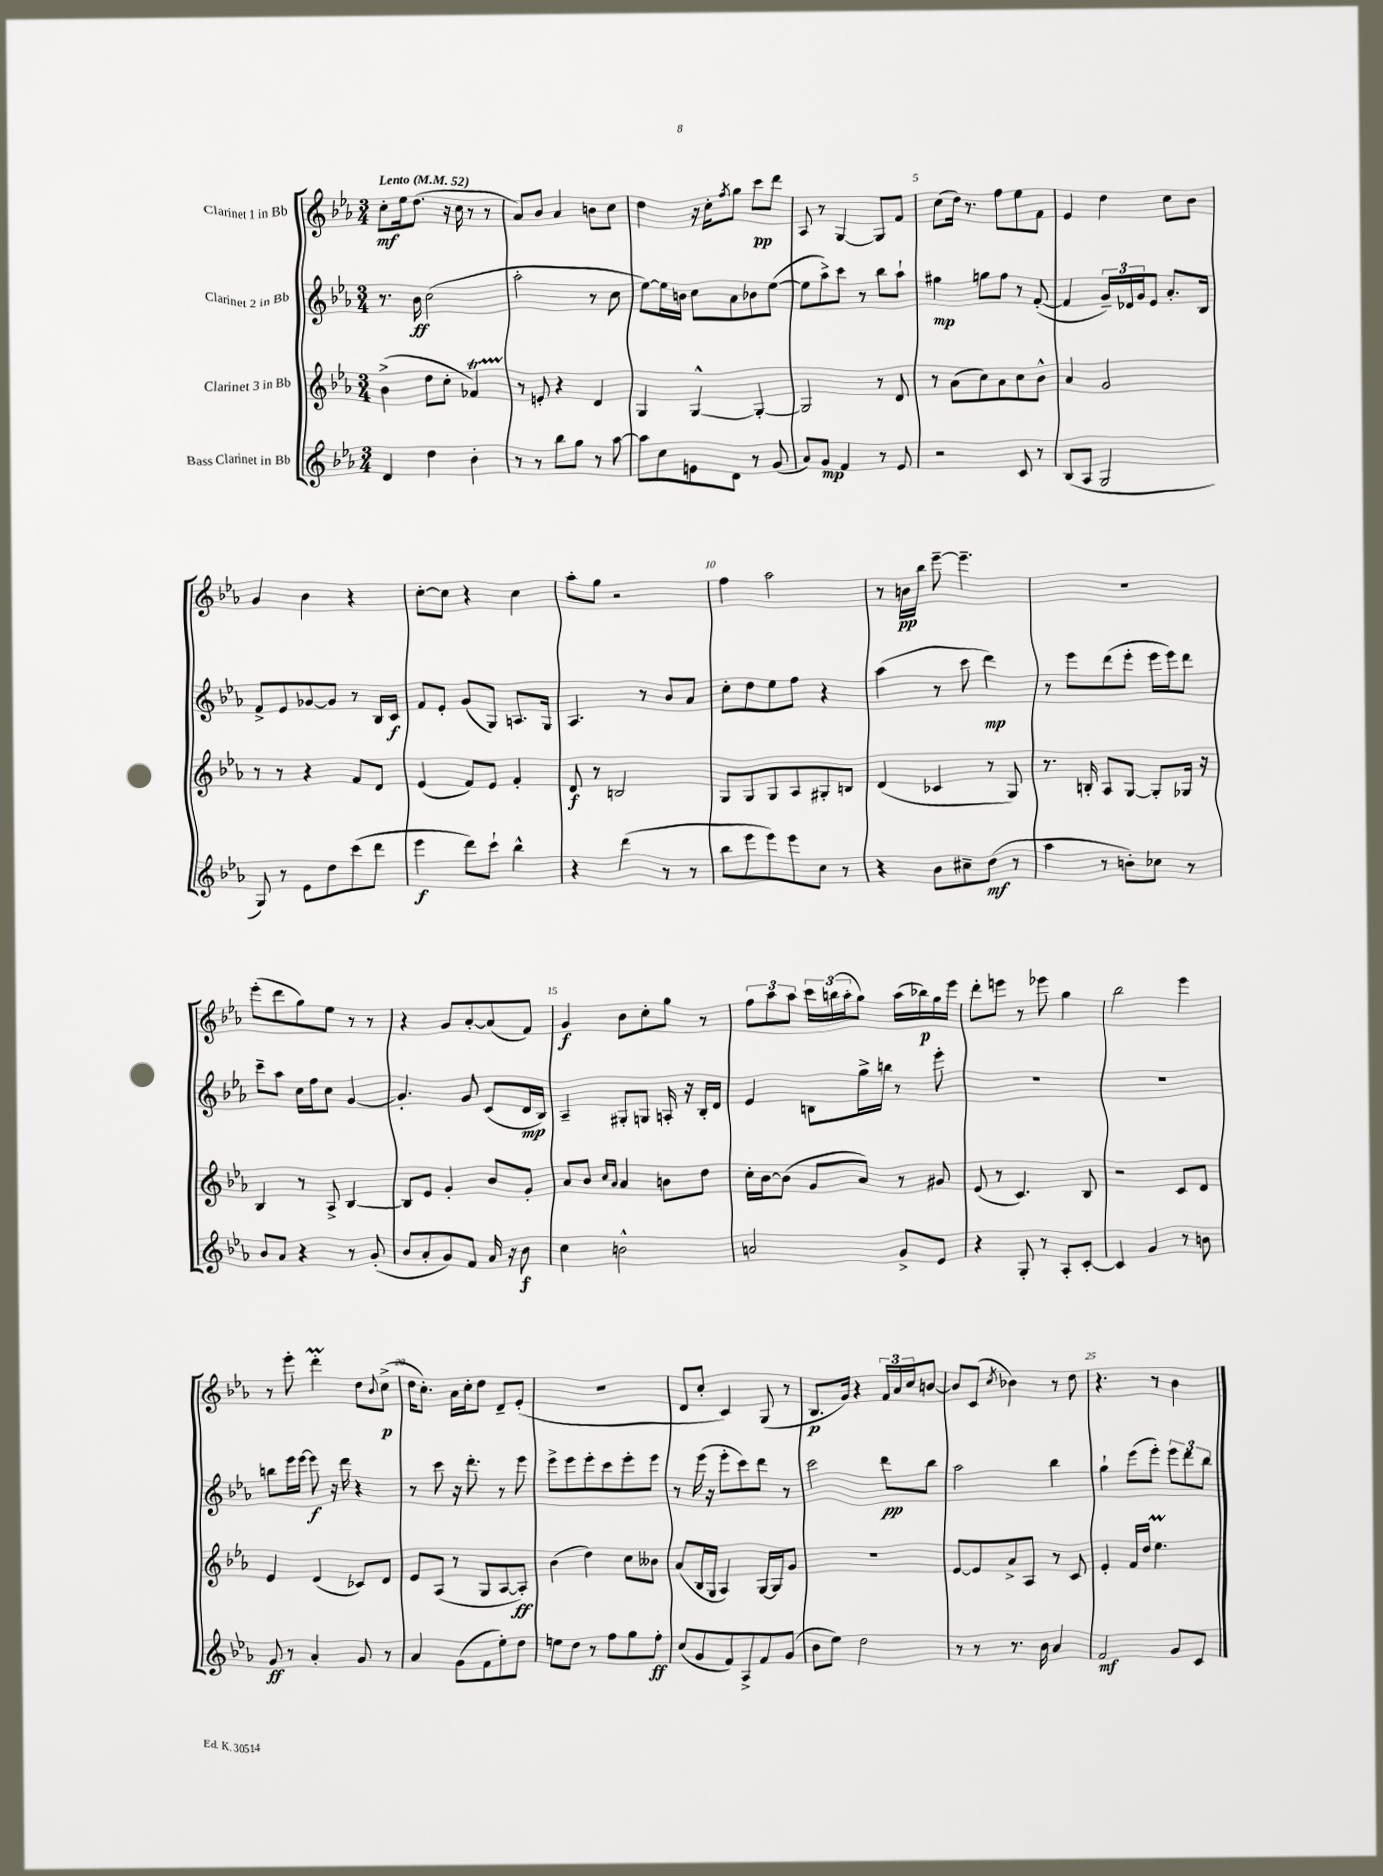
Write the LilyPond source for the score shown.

<<
\new StaffGroup <<
\new Staff = "s0" \with { instrumentName = "Clarinet 1 in Bb" } {
    \clef treble \key ees \major \numericTimeSignature \time 3/4 \tempo "Lento" 4 = 52
    c''8-.\mf ees''16 d''8.( r16 c''16 r8 r8 |
    aes'8) bes'8 aes'4 b'8 c''8 |
    d''4 r16 c''16-. \acciaccatura { f''8 } g''8 c'''8\pp d'''8 |
    aes8 r8 g4~ g8 f'8 |
    c''8( d''16) r8. f''8 ees''8 f'8 |
    ees'4 d''4 c''8 bes'8 |
    g'4 bes'4 r4 |
    c''8~-. c''8 r4 c''4 |
    aes''8-. g''8 r2 |
    f''4 aes''2 |
    r8 b'16\pp bes''16 ees'''8~-- ees'''4.-- |
    R2. |
    ees'''8-.( d'''8 g''8) ees''8 r8 r8 |
    r4 g'8 aes'8~-. aes'8( f'8) |
    g'4\f bes'8 c''8-. g''8 r8 |
    \tuplet 3/2 { f''8 aes''8 aes''8 } \tuplet 3/2 { c'''16 b''16( aes''16-. } g''8) aes''16( bes''16\p) g''16 ees'''16 |
    d'''8-. e'''8 r8 ees'''8 g''4 |
    bes''2 ees'''4 |
    r8 ees'''8-. d'''4-.\prall d''8 \appoggiatura { bes'8 } c''8->\p( |
    d''16 c''8.-.) aes'16 c''16-. d''8 d'8-- ees'8-.( |
    R2. |
    d'8 c''8-. c'4) g8( r8 |
    bes8.\p g'16) r4 \tuplet 3/2 { f'16 aes'16 c''16 } b'8~ |
    b'8 c'8( \acciaccatura { c''8 } bes'4) r8 d''8 |
    r4. r8 bes'4 \bar "|." |
}
\new Staff = "s1" \with { instrumentName = "Clarinet 2 in Bb" } {
    \clef treble \key ees \major \numericTimeSignature \time 3/4
    r8. bes'16\ff c''2( |
    aes''2-. r8 c''8 |
    ees''8~) ees''16 b'16 c''8 aes'8 bes'8 ees''8~( |
    ees''8 aes''8->) c'''8 r8 bes''8 aes''8-! |
    gis''4\mp g''8 f''8 r8 f'8~-.( |
    f'4 \tuplet 3/2 { g'16--) des'16 g'16 } ees'8 aes'8.-. bes16 |
    f'8-> ees'8 ges'8~ ges'8 r8 bes16 c'16\f |
    f'8 ees'8-. g'8( g8) a8. g16 |
    aes4. r8 bes'8 aes'8 |
    c''8-. d''8 ees''8 f''8 r4 |
    aes''4( r8 c'''8 d'''4\mp) |
    r8 ees'''8 d'''8( ees'''8-. ees'''16 ees'''16) d'''8 |
    c'''8-- aes''8 c''16 f''16 c''8 g'4~ |
    g'4.-. g'8 c'8( d'16\mp bes16) |
    aes4-- gis8-. g8 a16-. r16 bes16-. d'16 |
    ees'4 b8 g''16-> b''16 r8 ees'''8-. |
    R2. |
    R2. |
    b''8 ees'''16 ees'''16~ ees'''8\f r16 d'''16 r4 |
    r8 c'''8 r16 d'''8.-. r8 ees'''8 |
    ees'''8-> ees'''8 ees'''8-. c'''8 ees'''8-. ees'''8 |
    r8 ees'''16( r16 ees'''8-. c'''8) d'''8 r8 |
    c'''2 d'''8\pp bes''8 |
    aes''2 bes''4 |
    g''4-! ees'''8( ees'''8-.) \tuplet 3/2 { ees'''8 d'''8 bes''8 } \bar "|." |
}
\new Staff = "s2" \with { instrumentName = "Clarinet 3 in Bb" } {
    \clef treble \key ees \major \numericTimeSignature \time 3/4
    bes'4->( d''8 c''8-. fes'4\startTrillSpan) |
    r8\stopTrillSpan e'8-. r4 d'4 |
    g4 g4~-^ g4~-. |
    g2 r8 d'8 |
    r8 aes'8( c''8) aes'8 c''8 bes'8-^ |
    aes'4 g'2 |
    r8 r8 r4 f'8 d'8 |
    ees'4( f'8) ees'8 f'4-. |
    d'8\f r8 b2 |
    g8 g8 g8 aes8 gis8-. b8 |
    d'4( ces'4 r8 g8) |
    r8. b16-. aes8 g8~ g8-. ges16 r16 |
    bes4 r8 aes8-> bes4~ |
    bes8 ees'8 g'4-. bes'8 g'8-. |
    aes'8 bes'8 \grace { c''16 aes'16 } aes'4 b'8 d''8 |
    c''16-. bes'16~ bes'8( g'8 aes'8) r8 gis'8 |
    ees'8( r8 c'4.) bes8 |
    r2 c'8 d'8 |
    ees'4 d'4( ces'8) d'8 |
    ees'8 aes8( r8 g8 aes8~ aes8-.\ff) |
    bes'4( d''4) c''8 beses'8 |
    aes'8( bes16 g16 aes4) g16~ g16 g'8 |
    R2. |
    ees'8~ ees'8 aes'8-> aes8 r8 c'8 |
    ees'4-. f'16 d''16 ees''4.\prall \bar "|." |
}
\new Staff = "s3" \with { instrumentName = "Bass Clarinet in Bb" } {
    \clef treble \key ees \major \numericTimeSignature \time 3/4
    d'4 d''4 bes'4-. |
    r8 r8 bes''8 g''8 r8 aes''8~ |
    aes''8 c''8 e'8 d'8 r8 g'8( |
    aes'8) g'8\mp f'4 r8 ees'8 |
    r2 c'8 r8 |
    bes8( aes8 g2 |
    g8) r8 ees'8 d''8 c'''8( d'''8 |
    ees'''4\f d'''8) c'''8-! bes''4-^ |
    r4 d'''4( r8 r8 |
    bes''8 ees'''8 ees'''8) ees'''8 c''8 r8 |
    r4 bes'8 cis''8-- d''8\mf( r8 |
    aes''4 r8 b'8-.) ces''8 r8 |
    bes'8 aes'8 r4 r8 g'8-.( |
    bes'8 aes'8-. g'8) f'8 aes'16 r16 bes'8\f |
    c''4 b'2-^ |
    a'2 g'8-> ees'8 |
    r4 g8-. r8 aes8-. c'8~-. |
    c'4 g'4 r8 b'8 |
    g'8\ff r8 aes'4-. g'8 r8 |
    aes'4 g'8( f'8 ees''8-.) d''8 |
    e''8 d''8 r8 f''8 g''8 f''8-.\ff |
    c''8( g'8 f'8) aes8-> f'8 g'8( |
    bes'8 ees''8) d''2 |
    r8 r8 r8. bes'16 aes'4 |
    f'2\mf g'8 c'8 \bar "|." |
}
>>
>>
\layout { \context { \Score \override BarNumber.break-visibility = ##(#f #t #t) barNumberVisibility = #(every-nth-bar-number-visible 5) } }
